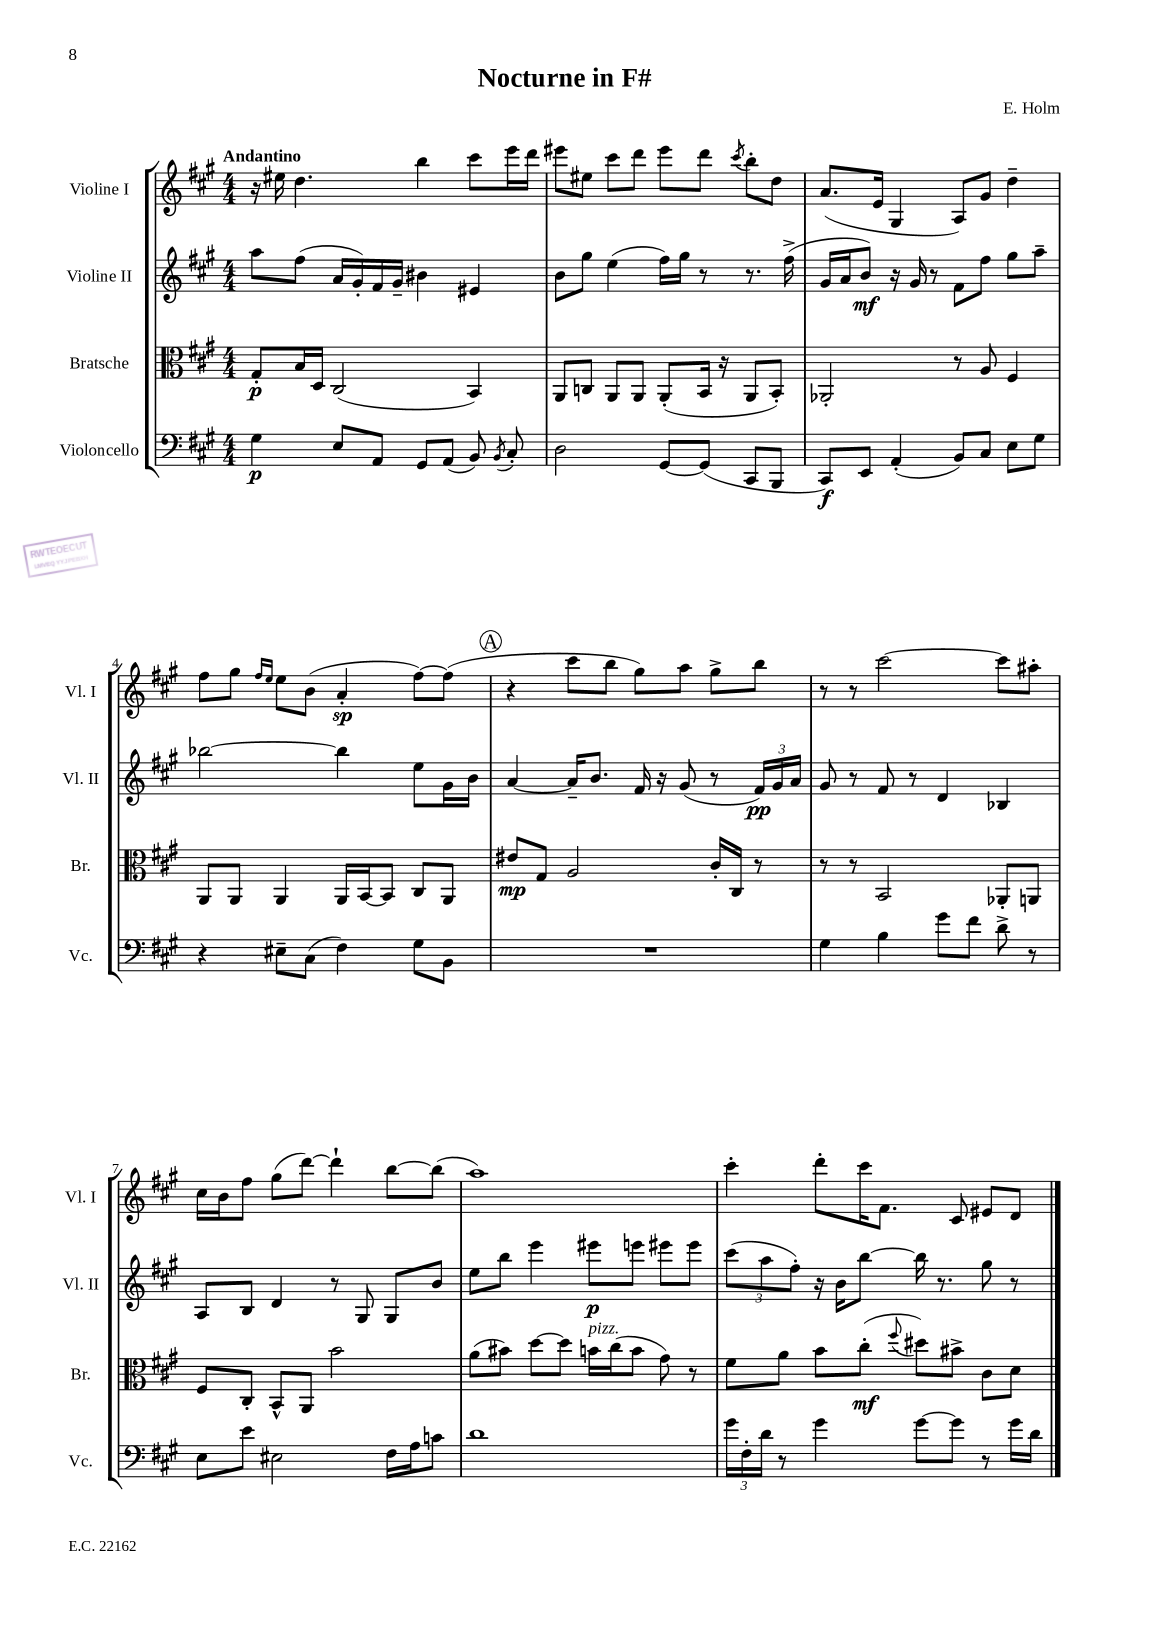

**kern	**kern	**kern	**kern
*staff4	*staff3	*staff2	*staff1
*clefF4	*clefC3	*clefG2	*clefG2
*k[f#c#g#]	*k[f#c#g#]	*k[f#c#g#]	*k[f#c#g#]
*M4/4	*M4/4	*M4/4	*M4/4
4G#\	8G#'/L	8aa\L	16r
.	.	.	16ee#\
.	16B/L	(8ff#\J	4.dd\
.	16D/JJ	.	.
8E/L	(2C#/	16a/LL	.
.	.	16g#'/)	.
8AA/J	.	16f#/	.
.	.	16g#~/JJ	.
8GG#/L	.	4b#\	4bb\
(8AA/J	.	.	.
8BB/)	4BB/)	4e#/	8ccc#\L
8qBB/	.	.	.
8C#'/	.	.	16eee\L
.	.	.	16ddd\JJ
=	=	=	=
2D\	8AA/L	8b\L	8eee#\L
.	8C/J	8gg#\J	8ee#\J
.	8AA/L	(4ee\	8ccc#\L
.	8AA/J	.	8ddd\J
[8GG#/L	(8AA'/L	16ff#\LL)	8eee#\L
.	.	16gg#\JJ	.
(8GG#/]J	16BB/Jk	8r	8ddd\J
.	16r	.	.
.	.	.	8qccc#/
8CC#/L	8AA/L	8.r	8bb'\L
8BBB/J	8BB'/J)	.	8dd\J
.	.	(16ff#^\	.
=	=	=	=
8CC#/L)	2AA-'/	16g#/LL	(8.a/L
.	.	16a/J	.
8EE/J	.	8b/J)	.
.	.	.	16e/Jk
(4AA'/	.	16r	4G#/
.	.	16g#/	.
.	.	8r	.
8BB/L)	8r	8f#\L	8A/L)
8C#/J	8A/	8ff#\J	8g#/J
8E\L	4F#/	8gg#\L	4dd~\
8G#\J	.	8aa~\J	.
=	=	=	=
4r	8AA/L	[2bb-\	8ff#\L
.	8AA/J	.	8gg#\J
.	.	.	16qqff#/LL
.	.	.	16qqee/JJ
8E#~\L	4AA/	.	8ee\L
(8C#\J	.	.	(8b\J
4F#\)	16AA/LL	4bb-\]	4a'/
.	[16BB/J	.	.
.	8BB/]J	.	.
8G#\L	8C#/L	8ee\L	[8ff#\L)
8BB\J	8AA/J	16g#\L	(8ff#\]J
.	.	16b\JJ	.
=	=	=	=
1r	8e#/L	[4a/	4r
.	8G#/J	.	.
.	2A/	16a~/]LK	8ccc#\L
.	.	8.b/J	.
.	.	.	8bb\J
.	.	16f#/	8gg#\L)
.	.	16r	.
.	.	(8g#/	8aa\J
.	16c#'/LL	8r	8gg#^\L
.	16C#/JJ	.	.
.	8r	24f#/LL)	8bb\J
.	.	24g#/	.
.	.	24a/JJ	.
=	=	=	=
4G#\	8r	8g#/	8r
.	8r	8r	8r
4B\	2BB/	8f#/	[2ccc#\
.	.	8r	.
8g#\L	.	4d/	.
8f#\J	.	.	.
8d^\	8AA-'/L	4B-/	8ccc#\]L
8r	8AA/J	.	8aa#'\J
=	=	=	=
8E\L	8F#/L	8A/L	16cc#\LL
.	.	.	16b\J
8e\J	8C#'/J	8B/J	8ff#\J
2E#\	8BB^^/L	4d/	(8gg#\L
.	8AA/J	.	[8ddd\J)
.	2b\	8r	4ddd`\]
.	.	8G#/	.
16F#\LL	.	8G#/L	[8bb\L
16A\J	.	.	.
8c\J	.	8b/J	(8bb\]J
=	=	=	=
1d	(8a\L	8ee\L	1aa)
.	8b#\J)	8bb\J	.
.	[8dd\L	4eee\	.
.	8dd\]J	.	.
.	16b\LL	8eee#\L	.
.	(16cc#\J	.	.
.	8b\J	8eee\J	.
.	8g#\)	8eee#\L	.
.	8r	8eee#\J	.
=	=	=	=
24g#\LL	8f#\L	(12ccc#\L	4ccc#'\
24F#'\	.	.	.
24d\JJ	.	12aa\	.
8r	8a\J	.	.
.	.	12ff#'\J)	.
4g#\	8b\L	16r	8ddd'\L
.	.	16b\LK	.
.	(8cc#'\J	[8bb\J	16ccc#\K
.	.	.	8.f#\J
.	8qqff#/	.	.
[8g#\L	8dd#\L)	16bb\]	.
.	.	8.r	.
8g#\]J	8b#^\J	.	8c#/
8r	8c#\L	8gg#\	8e#/L
16g#\LL	8d\J	8r	8d/J
16d\JJ	.	.	.
==	==	==	==
*-	*-	*-	*-
